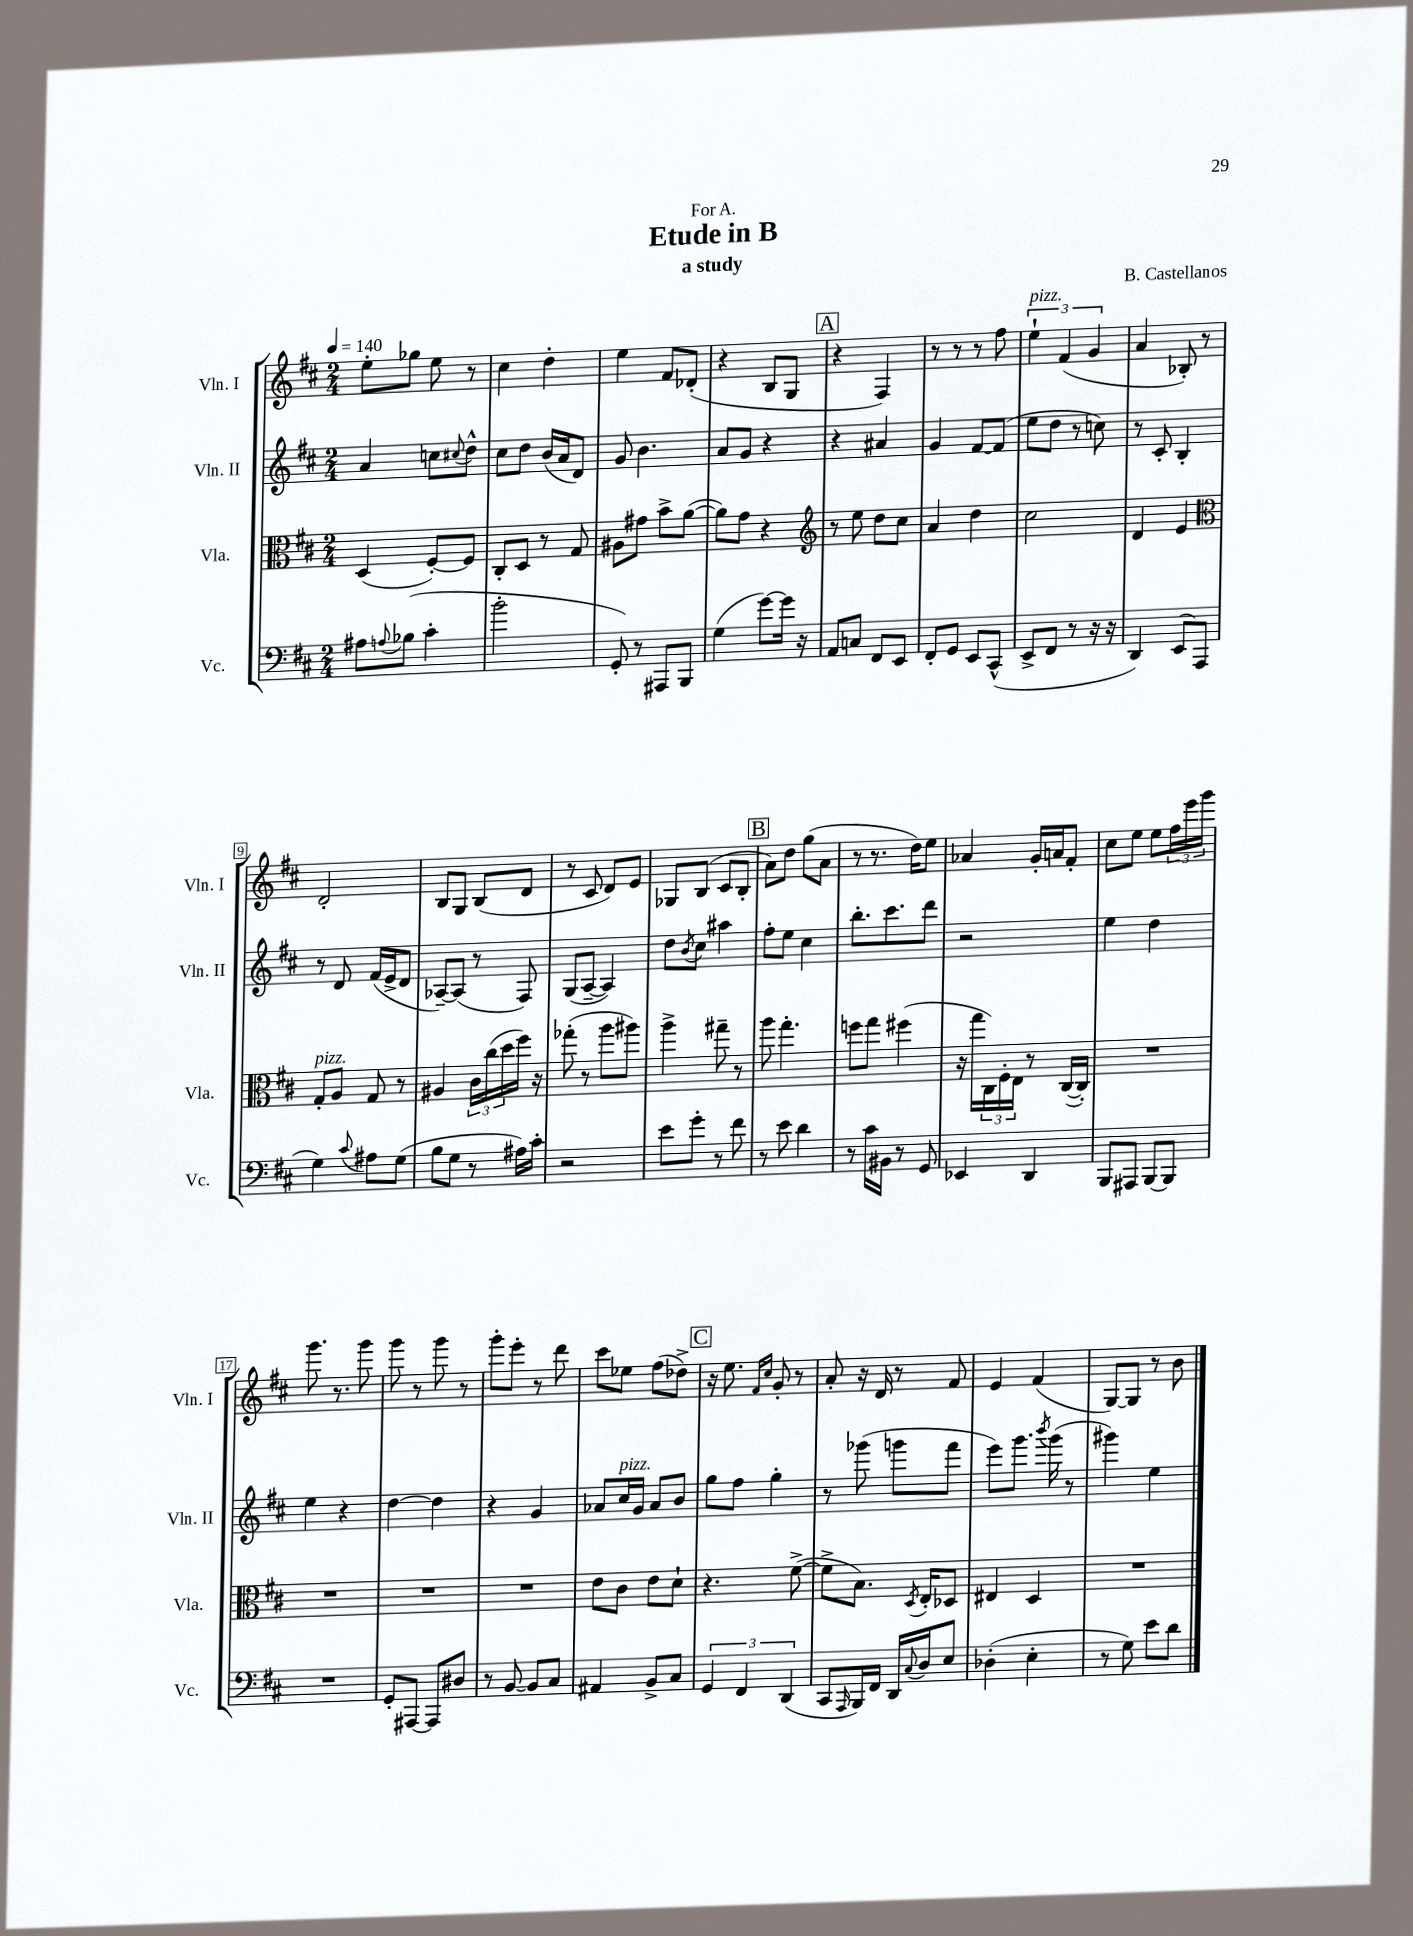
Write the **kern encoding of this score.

**kern	**kern	**kern	**kern
*part4	*part3	*part2	*part1
*staff4	*staff3	*staff2	*staff1
*I"Vc.	*I"Vla.	*I"Vln. II	*I"Vln. I
*I'Vc.	*I'Vla.	*I'Vln. II	*I'Vln. I
*clefF4	*clefC3	*clefG2	*clefG2
*k[f#c#]	*k[f#c#]	*k[f#c#]	*k[f#c#]
*M2/4	*M2/4	*M2/4	*M2/4
*MM140	*MM140	*MM140	*MM140
=1	=1	=1	=1
8A#X\L	(4D/	4a/	8ee'\L
8qqAn/	.	.	.
(8B-X\J	.	.	8gg-X\J
4c#'\	[8F#'/L)	8ccn\L	8ee\
.	.	8qqcc#X/	.
.	8F#/J]	8dd^^\J	8r
=2	=2	=2	=2
2b'\	8C#'/L	8cc#\L	4cc#\
.	8D/J	8dd\J	.
.	8r	(16b/LL	4dd'\
.	.	16a/J	.
.	8G/	8d/J)	.
=3	=3	=3	=3
8GG'/)	8A#X\L	8g/	4ee\
8r	8g#X\J	4.b\	.
8AAA#X/L	8b^\L	.	8f#/L
8BBB/J	([8a\J	.	(8d-X'/J
=4	=4	=4	=4
(4G\	8a\L])	8a/L	4r
.	8g\J	8g/J	.
[8g\L)	4r	4r	8B/L
16g\Jk]	.	.	8G/J
16r	.	.	.
!!LO:REH:place=s1:t=A
=5	=5	=5	=5
*	*clefG2	*	*
8AA/L	8r	4r	4r
8Cn/J	8ee\	.	.
8FF#/L	8dd\L	4a#X/	4F#/)
8EE/J	8cc#\J	.	.
=6	=6	=6	=6
8FF#'/L	4a/	4g/	8r
8GG/J	.	.	8r
8EE/L	4dd\	[8f#/L	8r
(8CC#^^/J	.	(8f#/J]	8ff#\
=7	=7	=7	=7
!	!	!	!LO:TX:a:i:t=pizz.
8EE^/L	2cc#\	8ee\L	6ee`\
8FF#/J	.	8dd\J	.
.	.	.	(6f#/
8r	.	8r	.
.	.	.	6g/
16r	.	8ccn\)	.
16r	.	.	.
=8	=8	=8	=8
4DD/)	4d/	8r	4a/
.	.	8c#'/	.
(8EE/L	4e/	4B'/	8B-X'/)
8AAA/J	.	.	8r
!!LO:LB:g=z
=9	=9	=9	=9
*	*clefC3	*	*
!	!LO:TX:a:i:t=pizz.	!	!
4G\)	8G'/L	8r	2d'/
.	8A/J	8d/	.
8qqc#/	.	.	.
8A#X\L	8G/	(16f#/LL	.
.	.	16e^/J	.
(8G\J	8r	8d/J	.
=10	=10	=10	=10
8B\L	4A#X/	[8A-X~/L)	8B/L
8G\J	.	(8A-/J]	8G/J
8r	24c#\LL	8r	(8B/L
.	(24cc#\	.	.
.	24dd\	.	.
16A#X\LL)	16ff#\JJ)	8F#/)	8d/J
16c#'\JJ	16r	.	.
=11	=11	=11	=11
2r	(8gg-X'\	(8G/L	8r
.	8r	[8A~/J	8c#/
.	8aa\L	4A/])	8d/L)
.	8aa#X\J)	.	8e/J
=12	=12	=12	=12
8e\L	4aa^\	8dd\L	8G-X/L
.	.	8qb/	.
8g'\J	.	8cc#\J	(8B/J
8r	8gg#X~\	4aa#X\	8c#/L
8f#\	8r	.	8B'/J
!!LO:REH:place=s1:t=B
=13	=13	=13	=13
8r	8aa\	8ff#'\L	8a\L)
8e\	4.gg'\	8ee\J	8dd\J
4d\	.	4cc#\	(8gg\L
.	.	.	8a\J
=14	=14	=14	=14
8r	8ffn\L	8.bb'\L	8r
16c#\LL	8gg\J	.	8.r
16BB#X\JJ	.	8.ccc#\	.
8r	(4ff#X\	.	.
.	.	.	16dd\KL)
8GG/	.	8ddd\J	8ee\J
=15	=15	=15	=15
4EE-X/	16r	2r	4a-X/
.	16gg\LL	.	.
.	24C#\)	.	.
.	24F#'\	.	.
.	24E\JJ	.	.
4DD/	8r	.	16g'/LL
.	.	.	16an/J
.	([16C#/LL	.	8f#'/J
.	16C#'/JJ])	.	.
=16	=16	=16	=16
8BBB/L	2r	4ee\	8cc#\L
8AAA#X/J	.	.	8ee\J
[8BBB/L	.	4dd\	8ee\L
8BBB/J]	.	.	24ff#\L
.	.	.	24eee\
.	.	.	24ggg\JJ
!!LO:LB:g=z
=17	=17	=17	=17
2r	2r	4ee\	8.ggg\
.	.	.	8.r
.	.	4r	.
.	.	.	8ggg\
=18	=18	=18	=18
8GG'/L	2r	[4dd\	8ggg\
[8AAA#X/J	.	.	8r
8AAA#/L]	.	4dd\]	8ggg\
8D#X/J	.	.	8r
=19	=19	=19	=19
8r	2r	4r	8ggg'\L
[8BB/	.	.	8eee'\J
8BB/L]	.	4g/	8r
8C#/J	.	.	8ddd\
=20	=20	=20	=20
4AA#X/	8e\L	8a-X/L	8ccc#\L
!	!	!LO:TX:a:i:t=pizz.	!
.	8c#\J	16cc#/L	8ee-X\J
.	.	16g/JJ	.
8BB^/L	8e\L	8a-/L	(8ff#\L
8C#/J	8d`\J	8b/J	8dd-X^\J)
!!LO:REH:place=s1:t=C
=21	=21	=21	=21
6GG/	4.r	8gg\L	16r
.	.	.	8.ee\
.	.	8ff#\J	.
6FF#/	.	.	.
.	.	.	16qqf#/LL
.	.	.	16qqcc#/JJ
.	.	4gg'\	8g'/
(6DD/	.	.	.
.	([8f#^\	.	8r
=22	=22	=22	=22
8CC#/L	8f#^\L]	8r	8a'/
16qqAAA/	.	.	.
16BBB/L)	8.B\J)	(8ggg-X\	16r
16FF#/JJ	.	.	16d/
16DD/LL	.	8gggn\L	8r
8qqC#/	8qD/	.	.
16D/J	16E'/KL	.	.
8E/J	8D-X/J	8fff#\J	8f#/
=23	=23	=23	=23
(4D-X'\	4E#X/	8eee\L)	4e/
.	.	8.ggg\J	.
4E'\	4D/	.	(4f#/
.	.	8qbbb/	.
.	.	(16ggg\	.
.	.	8r	.
=24	=24	=24	=24
8r	2r	4ggg#X\)	[8G/L)
8G\)	.	.	8G/J]
8e\L	.	4ee\	8r
8d\J	.	.	8b\
==	==	==	==
*-	*-	*-	*-
